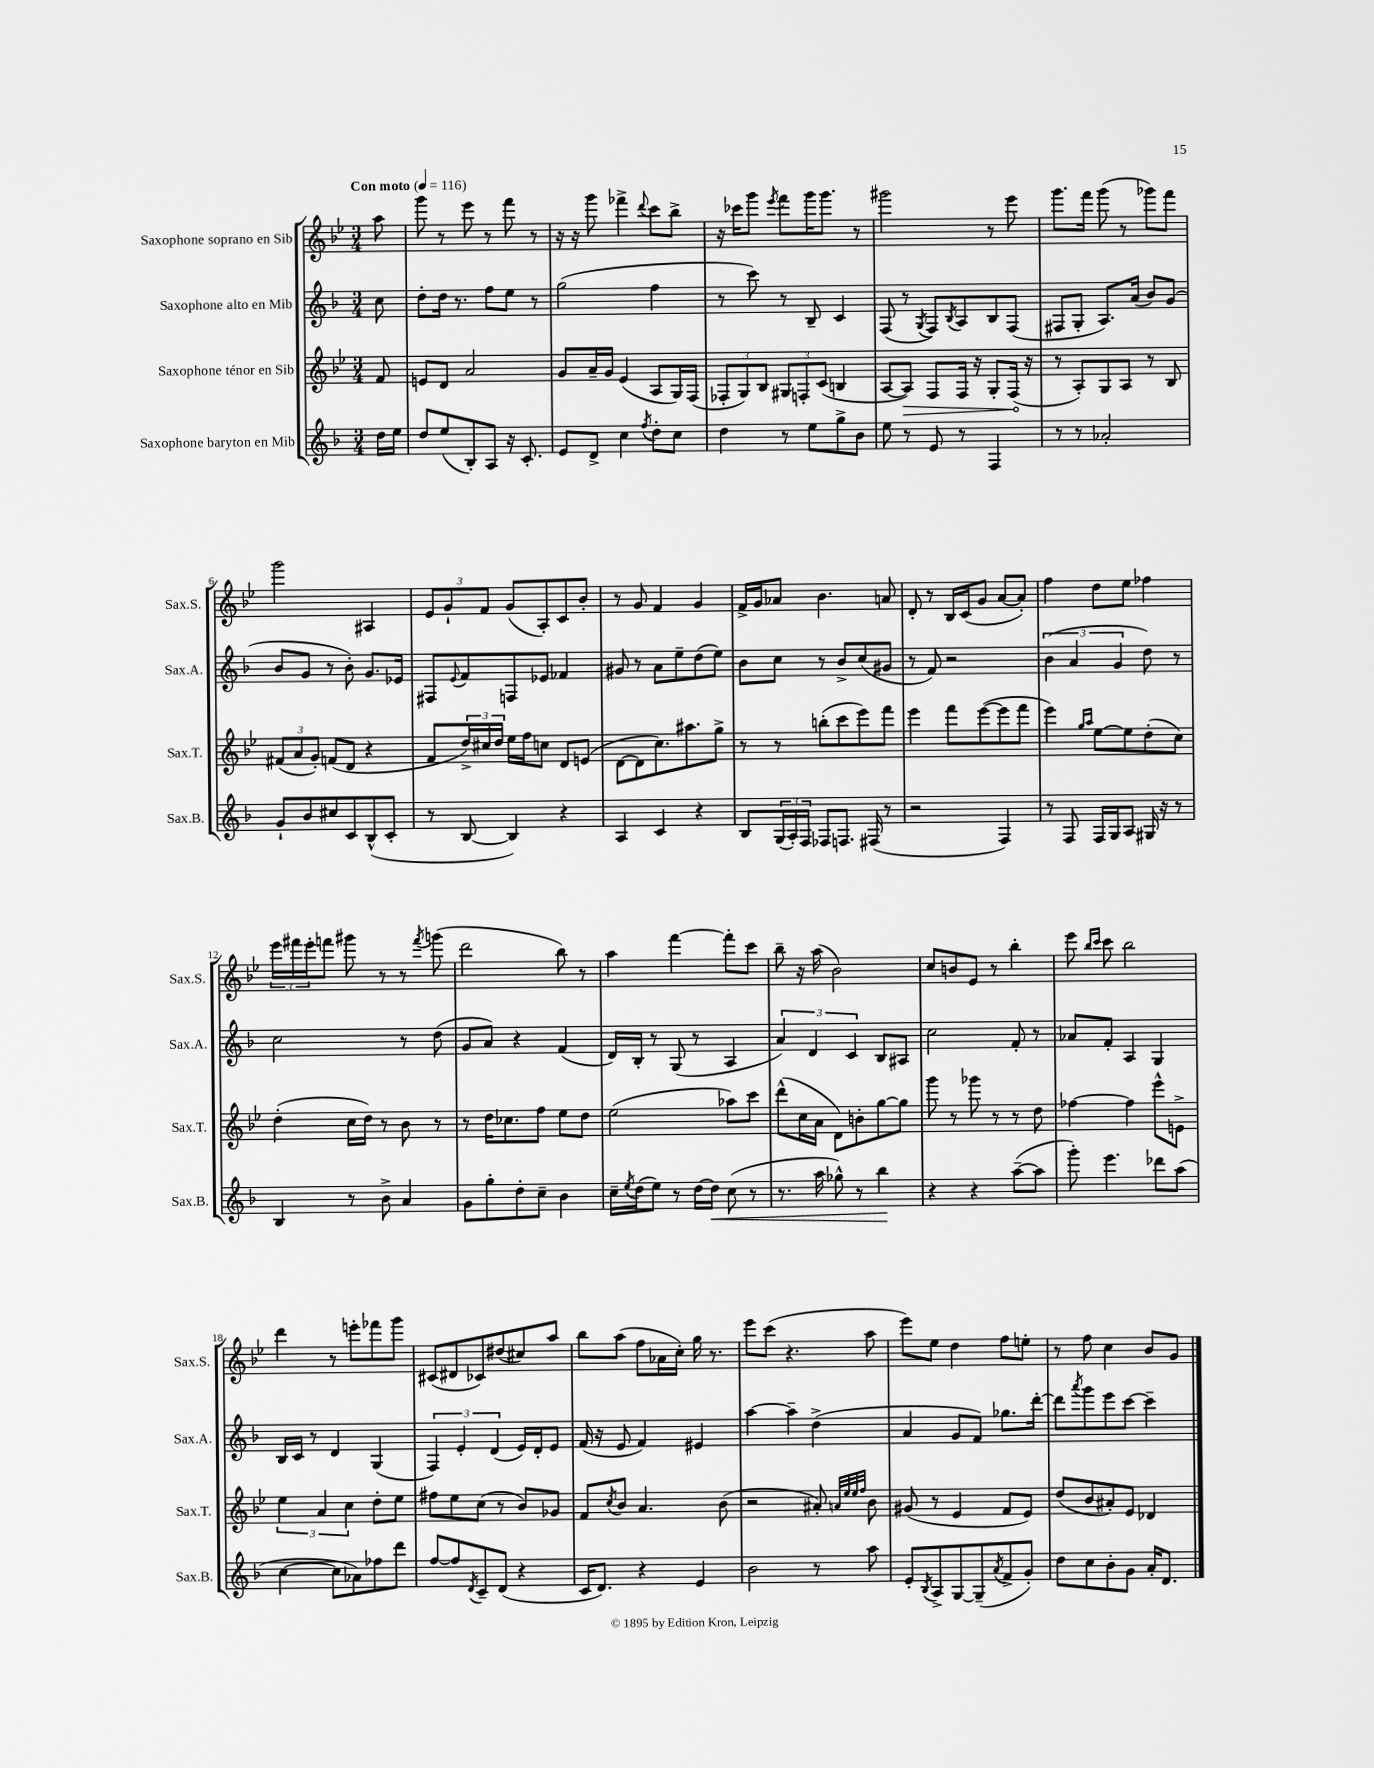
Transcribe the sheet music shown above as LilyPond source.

<<
\new StaffGroup <<
\new Staff = "s0" \with { instrumentName = "Saxophone soprano en Sib" shortInstrumentName = "Sax.S." } {
    \clef treble \key bes \major \numericTimeSignature \time 3/4 \partial 8 \tempo "Con moto" 4 = 116
    a''8 |
    g'''8 r8 ees'''8 r8 f'''8 r8 |
    r16 r16 g'''8 fes'''4-> \appoggiatura { d'''8 } c'''8 bes''8-> |
    r16 ces'''16 g'''8 \acciaccatura { ees'''8 } f'''8 g'''16 g'''8. r8 |
    gis'''2 r8 ees'''8 |
    g'''8. f'''16 g'''8( r8 ges'''8) f'''8 |
    g'''2 ais4 |
    \tuplet 3/2 { ees'8 g'8-! f'8 } g'8( a8-.) c'8 bes'8-. |
    r8 g'8 f'4 g'4 |
    f'16-> g'16 aes'8 bes'4. a'8 |
    d'8-. r8 bes16 c'16( g'8 a'8~ a'8-.) |
    f''4 d''8 ees''8 fes''4 |
    \tuplet 3/2 { ees'''16 fis'''16 ees'''16-. } f'''8 gis'''8 r8 r8 \acciaccatura { f'''8 } g'''8( |
    d'''2 bes''8) r8 |
    a''4 f'''4~ f'''8-. c'''8 |
    bes''8-- r16 a''16( bes'2) |
    c''8 b'8 ees'8 r8 bes''4-. |
    ees'''8 \grace { bes''16 c'''16 } c'''8 bes''2 |
    d'''4 r8 e'''8-. fes'''8 g'''8 |
    cis'8( dis'8 ces'8) dis''8( cis''8) a''8 |
    bes''8 a''8( f''8 aes'16 c''16-.) g''16 r8. |
    ees'''8 c'''8( r4. a''8 |
    ees'''8) ees''8 d''4 f''8 e''8-. |
    r8 f''8 c''4 bes'8 g'8 \bar "|." |
}
\new Staff = "s1" \with { instrumentName = "Saxophone alto en Mib" shortInstrumentName = "Sax.A." } {
    \clef treble \key f \major \numericTimeSignature \time 3/4 \partial 8
    c''8 |
    d''8-. d''16 r8. f''8 e''8 r8 |
    g''2( f''4 |
    r8 c'''8) r8 bes8-- c'4 |
    f8( r8 \acciaccatura { g8 } f8) \acciaccatura { bes8 } a8 bes8 f8( |
    fis8 g8-. a8.) a'16( bes'8) g'8( |
    bes'8 g'8 r8 bes'8-.) g'8. ees'16 |
    fis8 \appoggiatura { e'8 } f'8 f8 ees'8 fes'4 |
    gis'8 r8 a'8 e''8-- d''8( e''8) |
    bes'8 c''8 r8 bes'8-> c''8( gis'8 |
    r8 f'8) r2 |
    \tuplet 3/2 { bes'4( a'4 g'4 } d''8) r8 |
    c''2 r8 d''8( |
    g'8 a'8) r4 f'4( |
    d'16) bes16-. r8 g8( r8 a4 |
    \tuplet 3/2 { a'4) d'4 c'4 } bes8 ais8 |
    c''2 f'8-. r8 |
    aes'8 f'8-. a4 g4 |
    bes16 c'16 r8 d'4 g4( |
    \tuplet 3/2 { f4) e'4-. d'4( } e'16) d'16-. e'8 |
    f'16( r16 e'8 f'4) eis'4 |
    a''4~ a''4-- d''4->( |
    a'4 g'8 f'8) ges''8. d'''16~-. |
    d'''8 \acciaccatura { a'''8 } g'''8 e'''8 c'''8~ c'''4-- \bar "|." |
}
\new Staff = "s2" \with { instrumentName = "Saxophone ténor en Sib" shortInstrumentName = "Sax.T." } {
    \clef treble \key bes \major \numericTimeSignature \time 3/4 \partial 8
    f'8 |
    e'8 d'8 a'2 |
    g'8 a'16-- g'16 ees'4( a8 g16) f16( |
    \tuplet 3/2 { fes8-. g8) bes8 } \tuplet 3/2 { gis8 f8-. c'8( } b4 |
    a8~ \once \override Hairpin.circled-tip = ##t a8\>) f8 f16 r16 g8-. f16\!( r16 |
    r8 a8-.) g8 a8 r8 bes8 |
    \tuplet 3/2 { fis'8( a'8 g'8-.) } f'8( d'8 r4 |
    f'8 \tuplet 3/2 { d''16->) cis''16 d''16 } ees''16 f''16 c''8 d'8 e'8( |
    d'8~ d'8 c''8.) ais''8. g''8-> |
    r8 r8 b''8-.( c'''8 ees'''8) f'''8 |
    ees'''4 f'''8 ees'''8~( ees'''8 f'''8 |
    ees'''4) \grace { g''16 a''16 } ees''8~ ees''8 d''8-.( c''8) |
    d''4-.( c''16 d''16) r8 bes'8 r8 |
    r8 d''16 ces''8. f''8 ees''8 d''8 |
    ees''2( aes''8) c'''8 |
    d'''8-^( c''16 a'16 d'8) b'8-. g''8~ g''8 |
    g'''8 r8 ges'''8 r8 r8 d''8 |
    fes''4~ fes''4 ees'''8-^ e'8-> |
    \tuplet 3/2 { ees''4 a'4 c''4 } d''8-. ees''8 |
    fis''8 ees''8 c''8( r8 bes'8) ges'8 |
    f'8 \acciaccatura { c''8 } bes'8 a'4. bes'8( |
    r2 ais'8-.) \grace { a'32 ees''32 ees''32 f''32 } bes'8 |
    gis'8( r8 ees'4 f'8 ees'8) |
    d''8( bes'8 ais'8-.) ees'8 des'4 \bar "|." |
}
\new Staff = "s3" \with { instrumentName = "Saxophone baryton en Mib" shortInstrumentName = "Sax.B." } {
    \clef treble \key f \major \numericTimeSignature \time 3/4 \partial 8
    d''16 e''16 |
    d''8 e''8( bes8-.) a8 r16 c'8.-. |
    e'8 d'8-> c''4 \acciaccatura { f''8 } d''8-. c''8 |
    d''4 r8 e''8 g''8-> bes'8 |
    e''8 r8 e'8 r8 f4 |
    r8 r8 aes'2-. |
    g'8-! bes'8 cis''8 c'8 bes8-^( c'8-. |
    r8 bes8~ bes4) r4 |
    a4 c'4 r4 |
    bes8 \tuplet 3/2 { g16( a16-.) f16 } fes8 f8. fis16( r8 |
    r2 f4) |
    r8 f8 f16 g16 a8 gis16 r16 r8 |
    bes4 r8 bes'8-> a'4 |
    g'8 g''8-. d''8-. c''8-- bes'4 |
    c''16-- \acciaccatura { e''8 } d''16( e''8) r8 d''16~ d''16\< c''8( r8 |
    r8. a''16 ges''8-^) r8 bes''4\! |
    r4 r4 a''8~--( a''8 |
    g'''8-.) e'''4. des'''8 a''8( |
    c''4~ c''8 aes'8) fes''8 d'''8 |
    f''8~ f''8 \acciaccatura { d'8 } c'8-- d'8( r4 |
    c'16 d'8.) r4 e'4 |
    bes'2 r8 a''8 |
    e'8-. \acciaccatura { bes8 } a8-> g8~ g8--( \acciaccatura { a'8 } f'8-> g'8-.) |
    d''8 c''8 bes'8-. g'8 a'16-. d'8. \bar "|." |
}
>>
>>
